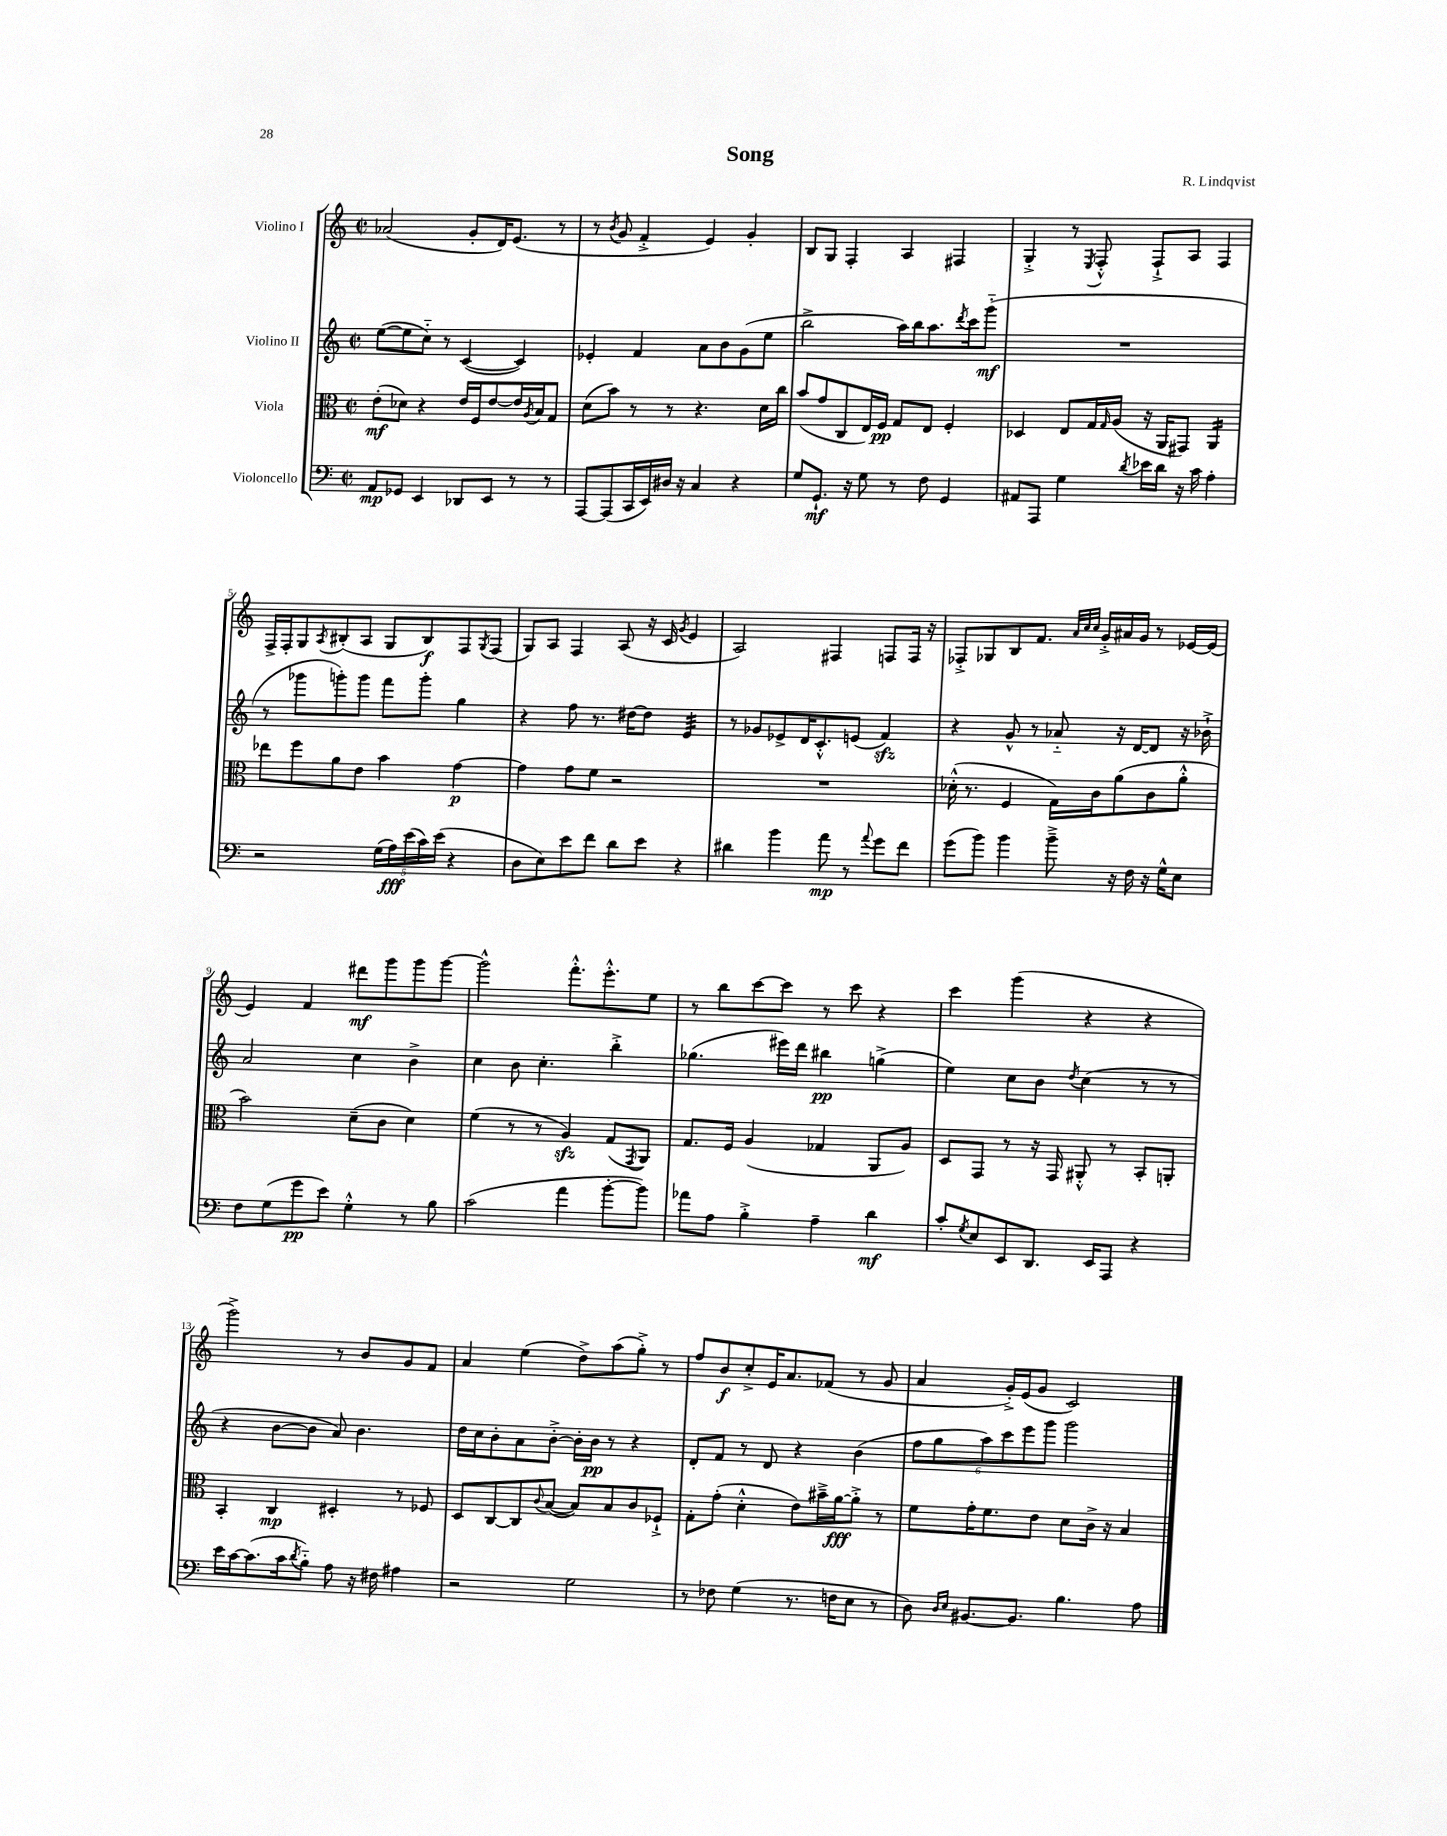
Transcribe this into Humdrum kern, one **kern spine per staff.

**kern	**dynam	**kern	**dynam	**kern	**dynam	**kern	**dynam
*part4	*part4	*part3	*part3	*part2	*part2	*part1	*part1
*staff4	*staff4	*staff3	*staff3	*staff2	*staff2	*staff1	*staff1
*I"Violoncello	*	*I"Viola	*	*I"Violino II	*	*I"Violino I	*
*clefF4	*	*clefC3	*	*clefG2	*	*clefG2	*
*k[]	*	*k[]	*	*k[]	*	*k[]	*
*M2/2	*	*M2/2	*	*M2/2	*	*M2/2	*
*met(c|)	*	*met(c|)	*	*met(c|)	*	*met(c|)	*
=1	=1	=1	=1	=1	=1	=1	=1
8AA/L	mp	(8e'\L	mf	([8ee\L	.	(2a-X/	.
8GG-X/J	.	8d-X\J)	.	8ee\]	.	.	.
4EE/	.	4r	.	8cc\J)	.	.	.
.	.	.	.	8r	.	.	.
8DD-X/L	.	16e/LL	.	([4c/	.	8g'/L	.
.	.	16F/J	.	.	.	.	.
8EE/J	.	[8e/	.	.	.	16d/K)	.
.	.	.	.	.	.	(8.e/J	.
8r	.	16e/L]	.	4c/])	.	.	.
.	.	8qA/	.	.	.	.	.
.	.	16B/J	.	.	.	.	.
8r	.	8G/J	.	.	.	8r	.
=2	=2	=2	=2	=2	=2	=2	=2
[8AAA/L	.	(8d\L	.	4e-X'/	.	8r	.
.	.	.	.	.	.	8qb/	.
(8AAA/]	.	8b\J)	.	.	.	8g/	.
16CC/L	.	8r	.	4f/	.	4f'^/	.
16EE/)	.	.	.	.	.	.	.
16D#X/JJ	.	8r	.	.	.	.	.
16r	.	.	.	.	.	.	.
4C/	.	4.r	.	8a\L	.	4e/)	.
.	.	.	.	8b\	.	.	.
4r	.	.	.	(8g\	.	4g'/	.
.	.	16d\LL	.	8ee\J	.	.	.
.	.	16cc\JJ	.	.	.	.	.
=3	=3	=3	=3	=3	=3	=3	=3
8G/L	.	(8b/L	.	2bb^\	.	8B/L	.
8.GG`/J	mf	8g/	.	.	.	8G/J	.
.	.	8C/	.	.	.	4F'/	.
16r	.	.	.	.	.	.	.
8G\	.	16E/L)	.	.	.	.	.
.	.	16F/JJ	pp	.	.	.	.
8r	.	8G/L	.	16aa\LL)	.	4A/	.
.	.	.	.	16bb\J	.	.	.
8F\	.	8E/J	.	8.aa\	.	.	.
4GG/	.	4F'/	.	.	.	4F#X/	.
.	.	.	.	8qddd/	.	.	.
.	.	.	.	16ccc\k	.	.	.
.	.	.	.	(8ggg\J	mf	.	.
=4	=4	=4	=4	=4	=4	=4	=4
8AA#X/L	.	4D-X/	.	1r	.	4G'^/	.
8AAA/J	.	.	.	.	.	.	.
4G\	.	8E/L	.	.	.	8r	.
.	.	.	.	.	.	8qE/	.
.	.	16G/L	.	.	.	8F'^^/	.
.	.	16qqG/	.	.	.	.	.
.	.	(16A/JJ	.	.	.	.	.
8qd/	.	.	.	.	.	.	.
16e-X\LL	.	16r	.	.	.	8F`^/L	.
16d\JJ	.	16AA/KL	.	.	.	.	.
16r	.	8GG#X/J)	.	.	.	8A/J	.
16c\	.	.	.	.	.	.	.
*	*	*tremolo	*	*	*	*	*
4A'\	.	16AA/LL	.	.	.	4F/	.
.	.	16AA/	.	.	.	.	.
.	.	16AA/	.	.	.	.	.
.	.	16AA/JJ	.	.	.	.	.
*	*	*Xtremolo	*	*	*	*	*
!!LO:LB:g=z
=5	=5	=5	=5	=5	=5	=5	=5
2r	.	8ee-X\L	.	8r	.	16F^/LL	.
.	.	.	.	.	.	16F'/J	.
.	.	8ff\	.	8ggg-X\L	.	8G/	.
.	.	.	.	.	.	8qA/	.
.	.	8a\	.	8gggn'\)	.	(8B#X'/	.
.	.	8e\J	.	8ggg\J	.	8A/J	.
(20G\LL	.	4b\	.	8fff\L	.	8G/L	.
20A\)	fff	.	.	.	.	.	.
(20e\	.	.	.	.	.	.	.
.	.	.	.	8ggg'\J	.	8B#/)	f
20c\)	.	.	.	.	.	.	.
(20e\JJ	.	.	.	.	.	.	.
4r	.	[4g\	p	4gg\	.	8F/	.
.	.	.	.	.	.	8qG/	.
.	.	.	.	.	.	(8F/J	.
=6	=6	=6	=6	=6	=6	=6	=6
8D\L	.	4g\]	.	4r	.	8G/L)	.
8E\)	.	.	.	.	.	8A/J	.
8e\	.	8g\L	.	8ff\	.	4F/	.
8f\J	.	8f\J	.	8.r	.	.	.
8d\L	.	2r	.	.	.	(8A/	.
.	.	.	.	[16dd#X\KL	.	.	.
8e\J	.	.	.	8dd#\J]	.	16r	.
.	.	.	.	.	.	16c/	.
.	.	.	.	.	.	8qg/	.
*	*	*	*	*tremolo	*	*	*
4r	.	.	.	32e/LLL	.	4e/	.
.	.	.	.	32e/	.	.	.
.	.	.	.	32e/	.	.	.
.	.	.	.	32e/	.	.	.
.	.	.	.	32e/	.	.	.
.	.	.	.	32e/	.	.	.
.	.	.	.	32e/	.	.	.
.	.	.	.	32e/JJJ	.	.	.
*	*	*	*	*Xtremolo	*	*	*
=7	=7	=7	=7	=7	=7	=7	=7
4d#X\	.	1r	.	8r	.	2A/)	.
.	.	.	.	8g-X/L	.	.	.
4b\	.	.	.	8e-X^/	.	.	.
.	.	.	.	16d/K	.	.	.
.	.	.	.	8.c'^^/	.	.	.
8a\	mp	.	.	.	.	4F#X/	.
8r	.	.	.	(8en/J	.	.	.
8qqa/	.	.	.	.	.	.	.
8g\L	.	.	.	4fzz/)	.	8Fn/L	.
8f\J	.	.	.	.	.	16F/Jk	.
.	.	.	.	.	.	16r	.
=8	=8	=8	=8	=8	=8	=8	=8
(8g\L	.	(16d-X'^^\	.	4r	.	8F-X'^/L	.
.	.	8.r	.	.	.	.	.
8b\J)	.	.	.	.	.	8G-X/	.
4b\	.	4F/	.	8g^^/	.	8B/	.
.	.	.	.	8r	.	8.f/J	.
8b~^\	.	16G\LL)	.	8a-X/	.	.	.
.	.	.	.	.	.	32qqa/LLL	.
.	.	.	.	.	.	32qqcc/	.
.	.	.	.	.	.	32qqcc/JJJ	.
.	.	16c\J	.	.	.	16g'^/LL	.
16r	.	(8a\	.	16r	.	16a#X/	.
16F\	.	.	.	[16d/KL	.	16g/JJ	.
16r	.	8c\	.	8d/J]	.	8r	.
16G^^\KL	.	.	.	.	.	.	.
8E\J	.	8a'^^\J	.	16r	.	[16e-X/LL	.
.	.	.	.	16b-X`^\	.	(16e-/JJ]	.
!!LO:LB:g=z
=9	=9	=9	=9	=9	=9	=9	=9
8F\L	.	2b\)	.	2a/	.	4e/)	.
(8G\	.	.	.	.	.	.	.
8g\	pp	.	.	.	.	4f/	.
8e\J)	.	.	.	.	.	.	.
4G'^^\	.	(8d~\L	.	4cc\	.	8ddd#X\L	mf
.	.	8c\J	.	.	.	8ggg\	.
8r	.	4d\)	.	4b^\	.	8ggg\	.
8B\	.	.	.	.	.	[8ggg\J	.
=10	=10	=10	=10	=10	=10	=10	=10
(2c\	.	(4f\	.	4cc\	.	2ggg^^\]	.
.	.	8r	.	8b\	.	.	.
.	.	8r	.	4.cc'\	.	.	.
4a\	.	4Azz/)	.	.	.	8.fff'^^\L	.
.	.	.	.	.	.	8.eee'^^\	.
[8b'\L	.	(8G/L	.	4bb'^\	.	.	.
.	.	8qGG/	.	.	.	.	.
8b\J])	.	8AA/J)	.	.	.	8ee\J	.
=11	=11	=11	=11	=11	=11	=11	=11
8a-X\L	.	8.G/L	.	(4.gg-X\	.	8r	.
8A\J	.	.	.	.	.	8bb\L	.
.	.	16F/Jk	.	.	.	.	.
4B'^\	.	(4A/	.	.	.	[8ccc\	.
.	.	.	.	16eee#X\LL)	.	8ccc\J]	.
.	.	.	.	16ddd\JJ	.	.	.
4A~\	.	4G-X/	.	4bb#X\	pp	8r	.
.	.	.	.	.	.	8ccc\	.
4d\	mf	8AA/L	.	(4ggn^\	.	4r	.
.	.	8A/J)	.	.	.	.	.
=12	=12	=12	=12	=12	=12	=12	=12
8c'/L	.	8D/L	.	4ee\)	.	4ccc\	.
8qG/	.	.	.	.	.	.	.
8E/	.	8GG/J	.	.	.	.	.
8EE/	.	8r	.	8cc\L	.	(4ggg\	.
8.DD/J	.	16r	.	8b\J	.	.	.
.	.	16GG/	.	.	.	.	.
.	.	.	.	8qdd/	.	.	.
.	.	8AA#X'^^/	.	(4cc\	.	4r	.
16EE/KL	.	.	.	.	.	.	.
8AAA/J	.	8r	.	.	.	.	.
4r	.	8BB'/L	.	8r	.	4r	.
.	.	8AAn'/J	.	8r	.	.	.
!!LO:LB:g=z
=13	=13	=13	=13	=13	=13	=13	=13
16e\LL	.	4BB'/	.	4r	.	2ggg^\)	.
[16c\J	.	.	.	.	.	.	.
(8.c\]	.	.	.	.	.	.	.
.	.	4C/	mp	[8b\L	.	.	.
16c\k	.	.	.	.	.	.	.
8qd/	.	.	.	.	.	.	.
8B\J)	.	.	.	8b\J]	.	.	.
8A\	.	4D#X'/	.	8a/)	.	8r	.
16r	.	.	.	4.b\	.	8b/L	.
16F#X\	.	.	.	.	.	.	.
4A#X\	.	8r	.	.	.	8g/	.
.	.	8F-X/	.	.	.	8f/J	.
=14	=14	=14	=14	=14	=14	=14	=14
2r	.	8D/L	.	16dd\LL	.	4a/	.
.	.	.	.	16cc\J	.	.	.
.	.	[8C/	.	8b'\	.	.	.
.	.	8C/]	.	8a\	.	(4ee\	.
.	.	8qqc/	.	.	.	.	.
.	.	([8B/J	.	[8b'^\J	.	.	.
2G\	.	8B/L])	.	16b'\LL]	.	8dd^\L)	.
.	.	.	.	16b\JJ	pp	.	.
.	.	8B/	.	8r	.	(8aa\	.
.	.	8c/	.	4r	.	8gg'^\J)	.
.	.	8F-X`^/J	.	.	.	8r	.
=15	=15	=15	=15	=15	=15	=15	=15
8r	.	8G'\L	.	8d'/L	.	8ff/L	.
8F-X\	.	(8g'\J	.	8f/J	.	8b/	f
(4G\	.	4d'^^\	.	8r	.	8cc'^/	.
.	.	.	.	8d/	.	16e/K	.
.	.	.	.	.	.	8.a/	.
8.r	.	8e\L)	.	4r	.	.	.
.	.	16b#X~^\L	.	.	.	(8f-X/J	.
16Fn\KL	.	[16a\J	fff	.	.	.	.
8E\J	.	8a'^\J]	.	(4b\	.	8r	.
8r	.	8r	.	.	.	8g/	.
=16	=16	=16	=16	=16	=16	=16	=16
8D\)	.	8f\L	.	12ff\L	.	4a/	.
.	.	.	.	12gg\	.	.	.
16qqD/LL	.	.	.	.	.	.	.
16qqE/JJ	.	.	.	.	.	.	.
[8.BB#X/L	.	16g'\K	.	.	.	.	.
.	.	.	.	12aa\)	.	.	.
.	.	8.f\	.	.	.	.	.
.	.	.	.	12ccc\	.	16g'^/LL)	.
8.BB#/J]	.	.	.	.	.	(16e/J	.
.	.	.	.	12eee\	.	.	.
.	.	8e\J	.	.	.	8g/J	.
.	.	.	.	12ggg\J	.	.	.
4.B\	.	8d\L	.	2ggg\	.	2c/)	.
.	.	16c^\Jk	.	.	.	.	.
.	.	16r	.	.	.	.	.
.	.	4B/	.	.	.	.	.
8A\	.	.	.	.	.	.	.
==	==	==	==	==	==	==	==
*-	*-	*-	*-	*-	*-	*-	*-
